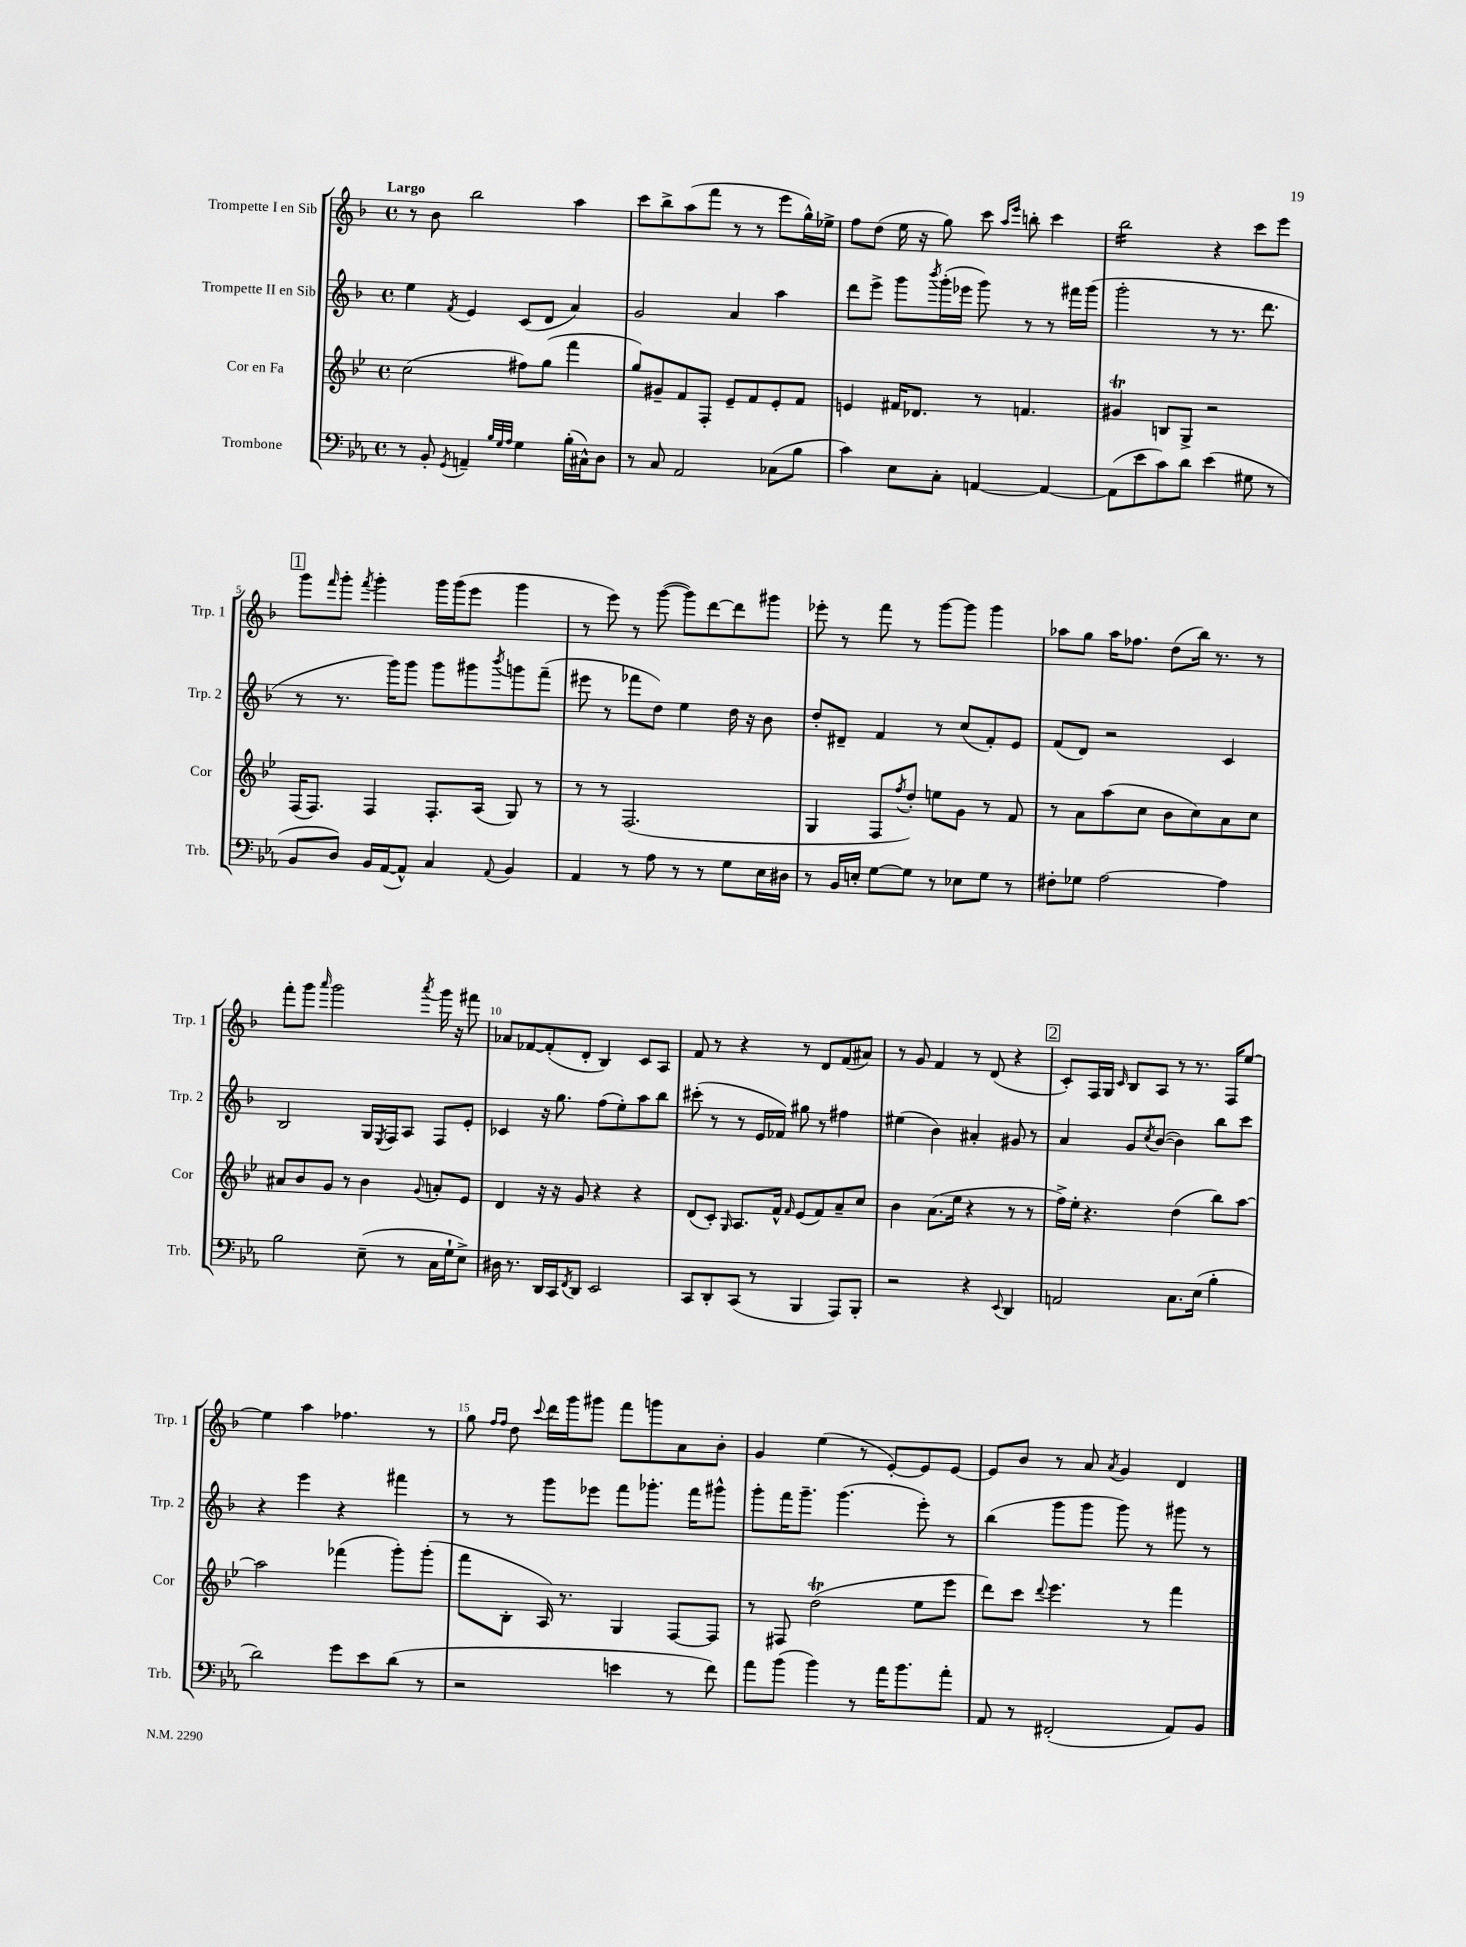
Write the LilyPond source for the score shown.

<<
\new StaffGroup <<
\new Staff = "s0" \with { instrumentName = "Trompette I en Sib" shortInstrumentName = "Trp. 1" } {
    \clef treble \key f \major \defaultTimeSignature \time 4/4 \tempo "Largo"
    r8 bes'8 bes''2 a''4 |
    c'''8 bes''8-> a''8( f'''8 r8 r8 e'''8 g''16-^) ees''16-> |
    f''8 d''8( e''16 r16 g''8) c'''8 \grace { a''16 e'''16 } b''8-. c'''4 |
    bes''2:16 r4 c'''8 e'''8 |
    \mark \markup { \box "1" } g'''8 \grace { f'''16 } g'''8-. \acciaccatura { f'''8 } g'''4-. g'''16 g'''16( e'''8 g'''4 |
    r8 e'''8) r8 g'''8~( g'''8) d'''8~ d'''8 gis'''8 |
    ees'''8-. r8 f'''8 r8 g'''8~ g'''8 g'''4 |
    aes''8 g''8 aes''16 fes''8. d''8( bes''16) r8. r8 |
    f'''8-. g'''8 \grace { a'''16 } g'''2 \acciaccatura { a'''8 } g'''16 r16 fis'''8 |
    aes'8 fes'8~ fes'8-.( d'8-. bes4) c'8 a8 |
    f'8 r8 r4 r8 d'8 f'8( ais'8) |
    r8 g'8 f'4 r8 d'8( r4 |
    \mark \markup { \box "2" } c'8-.) f16 g16 \grace { c'16 } bes8 a8 r8 r8. f16 e''8~ |
    e''4 a''4 fes''4. r8 |
    g''8 \grace { f''16 f''16 } d''8 \appoggiatura { c'''8 } d'''16 g'''16 gis'''8 f'''8 g'''8 a'8 bes'8-. |
    g'4 e''4( r8 e'8~-.) e'8 e'8~ |
    e'8 bes'8 r8 a'8 \acciaccatura { a'8 } g'4 d'4 \bar "|." |
}
\new Staff = "s1" \with { instrumentName = "Trompette II en Sib" shortInstrumentName = "Trp. 2" } {
    \clef treble \key f \major \defaultTimeSignature \time 4/4
    e''4 \acciaccatura { f'8 } e'4 c'8( d'8 a'4) |
    g'2 a'4 a''4 |
    d'''8 e'''8-> g'''8 \acciaccatura { bes'''8 } g'''16-.( ees'''16 g'''8) r8 r8 fis'''16 g'''16( |
    g'''2-. r8 r8. d'''8. |
    \mark \markup { \box "1" } r8 r8. g'''16) g'''8 g'''8 gis'''8 \acciaccatura { bes'''8 } g'''8 f'''8--( |
    eis'''8 r8 fes'''8 d''8) e''4 d''16 r16 bes'8 |
    d''8-. dis'8-- f'4 r8 c''8( f'8-.) e'8 |
    f'8( d'8) r2 c'4 |
    bes2 g16 \acciaccatura { e8 } f16 a8 f8 e'8-. |
    ces'4 r16 g''8. f''8( e''8-.) a''8 bes''8 |
    cis'''8-.( r8 r8 e'16 fes'16) gis''8 r8 fis''4 |
    eis''4( bes'4) ais'4-. gis'8 r8 |
    \mark \markup { \box "2" } a'4 g'8 \acciaccatura { c''8 } bes'8~( bes'4) bes''8 c'''8 |
    r4 e'''4 r4 fis'''4 |
    r8 r8 g'''8 ees'''8 f'''8 ges'''8.-. f'''16 gis'''8-^ |
    g'''8-. f'''16 g'''8.-- g'''4.( e'''8-.) r8 |
    bes''4( g'''8 g'''8 g'''8) r8 gis'''8 r8 \bar "|." |
}
\new Staff = "s2" \with { instrumentName = "Cor en Fa" shortInstrumentName = "Cor" } {
    \clef treble \key bes \major \defaultTimeSignature \time 4/4
    c''2( fis''8) g''8( f'''4 |
    g''8) gis'8-- f'8 f8-. ees'8-- f'8 ees'8-. f'8 |
    e'4 fis'16 des'8. r8 f'4. |
    gis'4\trill b8 g8-> r2 |
    \mark \markup { \box "1" } f16( f8.) f4 f8.-. a16( g8) r8 |
    r8 r8 f2.( |
    g4 f8 \acciaccatura { f''8 } d''8-.) e''8 g'8 r8 f'8 |
    r8 a'8 a''8( c''8 bes'8 c''8) a'8 c''8 |
    ais'8 bes'8 g'8 r8 bes'4 \appoggiatura { g'8 } a'8-. ees'8 |
    d'4 r16 r16 g'8 r4 r4 |
    d'8( c'8-.) \grace { g16 } a8. f'16-^ \grace { f'16 } ees'8( f'8) a'8-- c''8 |
    bes'4 a'8.( ees''16 r4 r8 r8 |
    \mark \markup { \box "2" } f''16->) ees''16-. r4. d''4( bes''8) a''8~ |
    a''2 fes'''4( g'''8-.) g'''8-.( |
    f'''8 bes8-. a16) r8. g4 f8~ f8 |
    r8 fis8 d''2\trill( ees''8 ees'''8 |
    d'''8) c'''8 \appoggiatura { d'''8 } ees'''4. r8 f'''4 \bar "|." |
}
\new Staff = "s3" \with { instrumentName = "Trombone" shortInstrumentName = "Trb." } {
    \clef bass \key ees \major \defaultTimeSignature \time 4/4
    r8 bes,8-. \acciaccatura { g,8 } a,4-- \grace { bes32 g32 aes32 } g4 bes16-.( cis16-^) d8 |
    r8 c8 aes,2 ces8( bes8 |
    c'4) ees8 c8-. a,4~ a,4~ |
    a,8( ees'8 c'8) d'8 ees'4( gis8 r8 |
    \mark \markup { \box "1" } bes,8 d8) bes,16 aes,16~( aes,8-^) c4 \appoggiatura { aes,8 } bes,4 |
    aes,4 r8 aes8 r8 r8 g8 ees16 dis16 |
    r8 bes,16 e16-. g8~ g8 r8 ees8 g8 r8 |
    fis8-. ges8 aes2~ aes4 |
    bes2 ees8--( r8 c16 g16-! ees8->) |
    dis16 r8. d,16 c,16 \acciaccatura { f,8 } d,8 ees,2 |
    c,8 d,8-. c,8( r8 bes,,4 aes,,8) bes,,8-. |
    r2 r4 \appoggiatura { ees,8 } d,4 |
    \mark \markup { \box "2" } a,2 c8. ees16( bes4-. |
    d'2) g'8 ees'8 d'8( r8 |
    r2 e'4 r8 f'8) |
    aes'8 bes'8( bes'4) r8 aes'16 bes'8. aes'8-. |
    aes,8 r8 fis,2-.( aes,8) bes,8 \bar "|." |
}
>>
>>
\layout { \context { \Score \override BarNumber.break-visibility = ##(#f #t #t) barNumberVisibility = #(every-nth-bar-number-visible 5) } }
